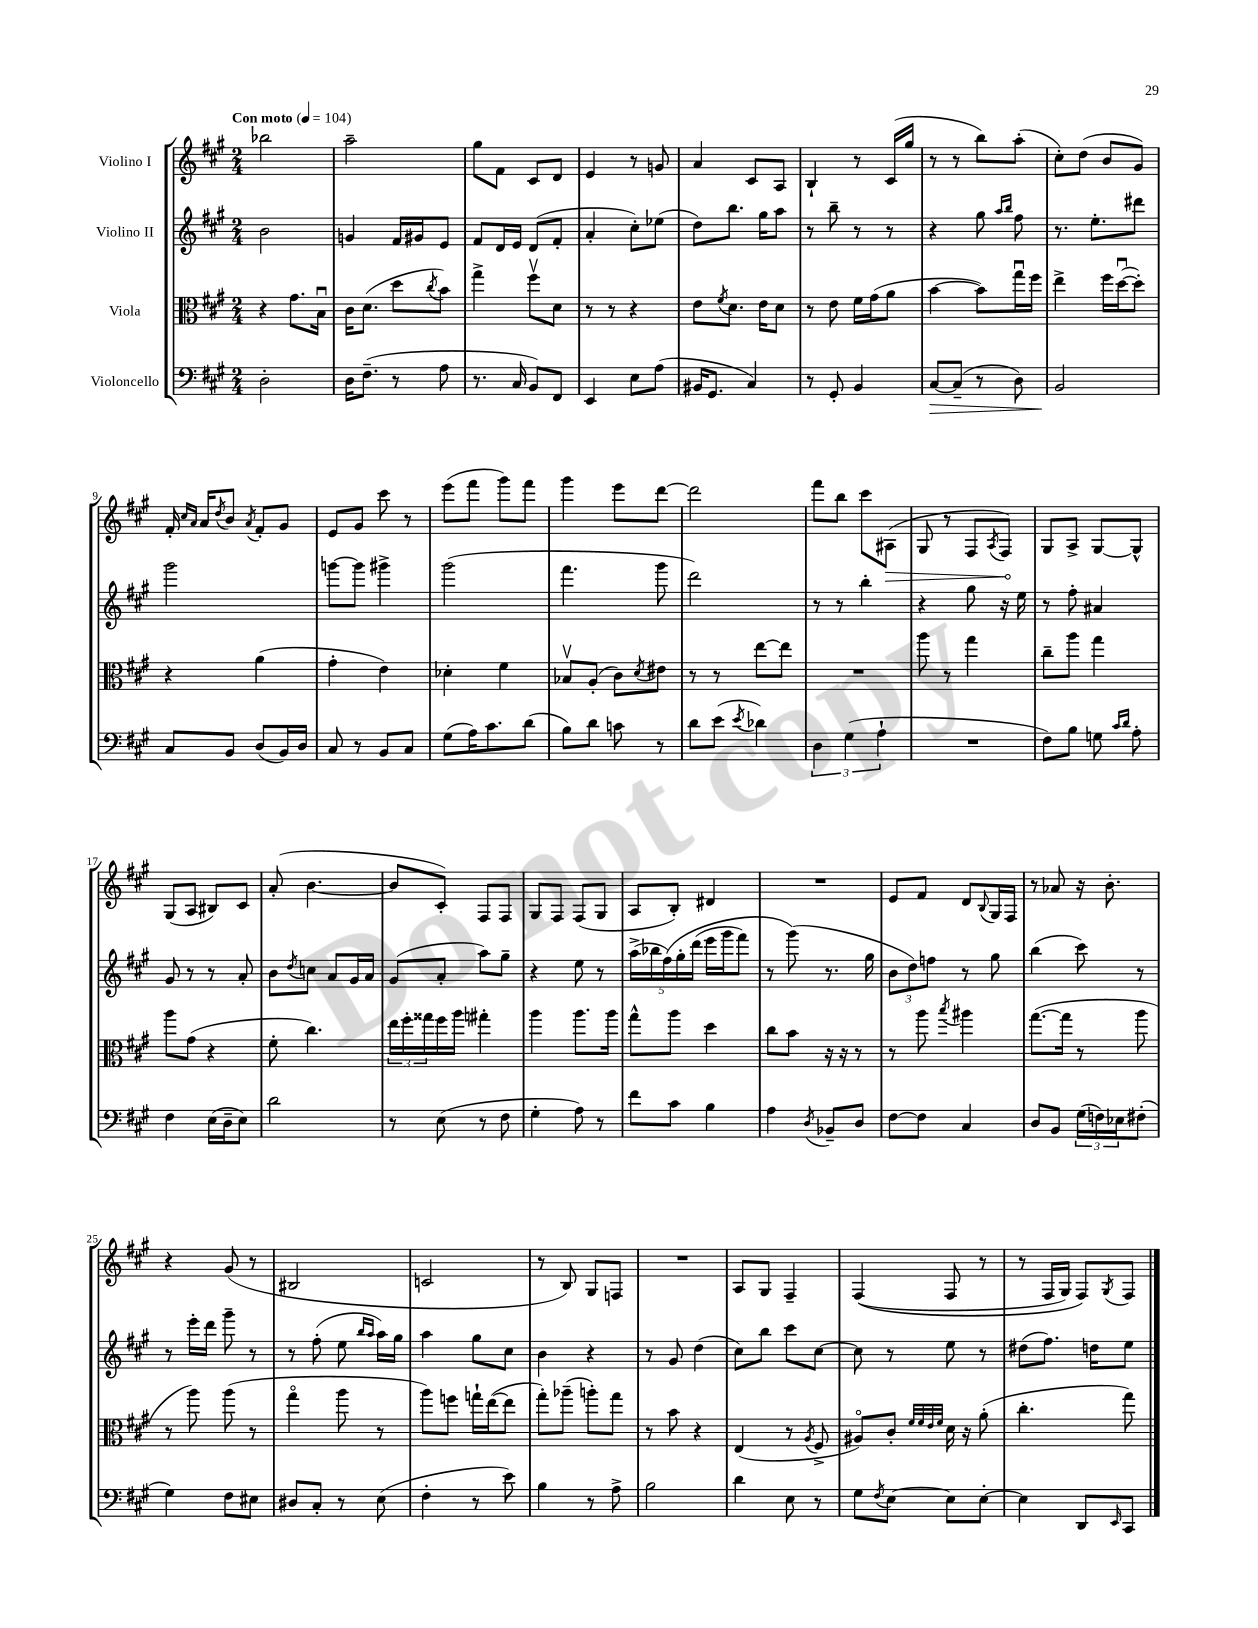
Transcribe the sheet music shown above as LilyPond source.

<<
\new StaffGroup <<
\new Staff = "s0" \with { instrumentName = "Violino I" } {
    \clef treble \key a \major \numericTimeSignature \time 2/4 \tempo "Con moto" 4 = 104
    bes''2 |
    a''2-- |
    gis''8 fis'8 cis'8 d'8 |
    e'4 r8 g'8 |
    a'4 cis'8 a8 |
    b4-! r8 cis'16( gis''16 |
    r8 r8 b''8) a''8-.( |
    cis''8-.) d''8( b'8 gis'8) |
    fis'16-. \grace { cis''16 a'16 } a'16 \acciaccatura { d''8 } b'8 \acciaccatura { a'8 } fis'8-. gis'8 |
    e'8 gis'8 cis'''8 r8 |
    e'''8( fis'''8 gis'''8) fis'''8 |
    gis'''4 e'''8 d'''8~ |
    d'''2 |
    fis'''8 b''8 cis'''8 \once \override Hairpin.circled-tip = ##t ais8\>( |
    gis8 r8 fis8 \acciaccatura { a8 } fis8\!) |
    gis8 a8-> gis8~ gis8-^ |
    gis8( a8 bis8) cis'8 |
    a'8-.( b'4.~ |
    b'8 cis'8-.) fis8 fis8 |
    gis8 fis8 fis8( gis8 |
    a8 b8-.) dis'4 |
    R2 |
    e'8 fis'8 d'8 \appoggiatura { b8 } gis16 fis16 |
    r8 aes'8 r16 b'8.-. |
    r4 gis'8( r8 |
    bis2 |
    c'2 |
    r8 b8) gis8 f8 |
    R2 |
    a8 gis8 fis4-- |
    fis4(\( fis8 r8 |
    r8 fis16 gis16) fis8\) \acciaccatura { gis8 } fis8 \bar "|." |
}
\new Staff = "s1" \with { instrumentName = "Violino II" } {
    \clef treble \key a \major \numericTimeSignature \time 2/4
    b'2 |
    g'4 fis'16 gis'16 e'8 |
    fis'8 d'16 e'16 d'8( fis'8-. |
    a'4-. cis''8-.) ees''8( |
    d''8) b''8. gis''16 a''8 |
    r8 b''8-- r8 r8 |
    r4 gis''8 \grace { a''16 b''16 } fis''8 |
    r8. e''8.-. dis'''8 |
    gis'''2 |
    g'''8~ g'''8 gis'''4-> |
    gis'''2( |
    fis'''4. gis'''8 |
    d'''2) |
    r8 r8 b''4-. |
    r4 gis''8 r16 e''16 |
    r8 fis''8-. ais'4 |
    gis'8 r8 r8 a'8-. |
    b'8 \acciaccatura { d''8 } c''8 a'8 gis'16 a'16 |
    gis'8( a'8-. a''8) gis''8-- |
    r4 e''8 r8 |
    \tuplet 5/4 { a''16->( bes''16 fis''16)\( gis''16-. d'''16( } e'''16 gis'''16 fis'''8) |
    r8 gis'''8(\) r8. gis''16 |
    \tuplet 3/2 { b'8 d''8) f''8 } r8 gis''8 |
    b''4( cis'''8) r8 |
    r8 e'''16-. d'''16 gis'''8-- r8 |
    r8 fis''8-.( e''8 \grace { b''16 a''16 } a''16) gis''16 |
    a''4 gis''8 cis''8 |
    b'4 r4 |
    r8 gis'8 d''4( |
    cis''8) b''8 cis'''8 cis''8~ |
    cis''8 r8 e''8 r8 |
    dis''8( fis''8.) d''16 e''8 \bar "|." |
}
\new Staff = "s2" \with { instrumentName = "Viola" } {
    \clef alto \key a \major \numericTimeSignature \time 2/4
    r4 gis'8. b16\downbow |
    cis'16 d'8.( d''8 \acciaccatura { cis''8 } b'8) |
    gis''4-> fis''8\upbow d'8 |
    r8 r8 r4 |
    e'8 \acciaccatura { fis'8 } d'8. e'16 d'8 |
    r8 e'8 fis'16 gis'16( a'8 |
    b'4~ b'8) gis''16\downbow fis''16 |
    e''4-> fis''16 d''16~\downbow( d''8-.) |
    r4 a'4( |
    gis'4-. e'4) |
    des'4-. fis'4 |
    bes8\upbow a8-.( cis'8) \acciaccatura { d'8 } eis'8 |
    r8 r8 e''8~ e''8 |
    R2 |
    a''8 r8 gis''4 |
    cis''8-- a''8 gis''4 |
    a''8 gis'8( r4 |
    fis'8-. cis''4.) |
    \tuplet 3/2 { e''16 fis''16-. gisis''16 } fis''16 a''16 gis''4-. |
    a''4 a''8. a''16 |
    gis''8-^ a''8 d''4 |
    cis''8 b'8 r16 r16 r8 |
    r8 a''8 \acciaccatura { b''8 } ais''4 |
    gis''8.~( gis''16 r8 a''8 |
    r8 a''8) a''8( r8 |
    gis''4\flageolet a''8 r8 |
    a''8) f''8 g''16-! e''16~( e''8 |
    gis''8-.) aes''8--( a''8-.) gis''8 |
    r8 b'8 r4 |
    e4( r8 \acciaccatura { a8 } fis8-> |
    ais8\flageolet) cis'8-. \grace { fis'32 fis'32 e'32 fis'32 } d'16 r16 a'8-.( |
    cis''4.-. gis''8) \bar "|." |
}
\new Staff = "s3" \with { instrumentName = "Violoncello" } {
    \clef bass \key a \major \numericTimeSignature \time 2/4
    d2-. |
    d16 fis8.--( r8 a8 |
    r8. cis16 b,8) fis,8 |
    e,4 e8 a8( |
    bis,16 gis,8. cis4) |
    r8 gis,8-. b,4 |
    cis8~\> cis8--( r8 d8) |
    b,2\! |
    cis8 b,8 d8( b,16) d16 |
    cis8 r8 b,8 cis8 |
    gis8( a16) cis'8. d'8( |
    b8) d'8 c'8 r8 |
    d'8 e'8( \acciaccatura { e'8 } des'4) |
    \tuplet 3/2 { d4 gis4( a4-! } |
    R2 |
    fis8) b8 g8 \grace { cis'16 d'16 } a8-. |
    fis4 e16( d16-- e8) |
    d'2 |
    r8 e8( r8 fis8 |
    gis4-. a8) r8 |
    fis'8 cis'8 b4 |
    a4 \acciaccatura { d8 } bes,8-- d8 |
    fis8~ fis8 cis4 |
    d8 b,8 \tuplet 3/2 { gis16( f16) ees16 } fis8-.( |
    gis4) fis8 eis8 |
    dis8 cis8-. r8 e8( |
    fis4-. r8 e'8) |
    b4 r8 a8-> |
    b2 |
    d'4 e8 r8 |
    gis8 \acciaccatura { fis8 } e8~ e8 e8~-. |
    e4 d,8 \grace { e,16 } cis,8 \bar "|." |
}
>>
>>
